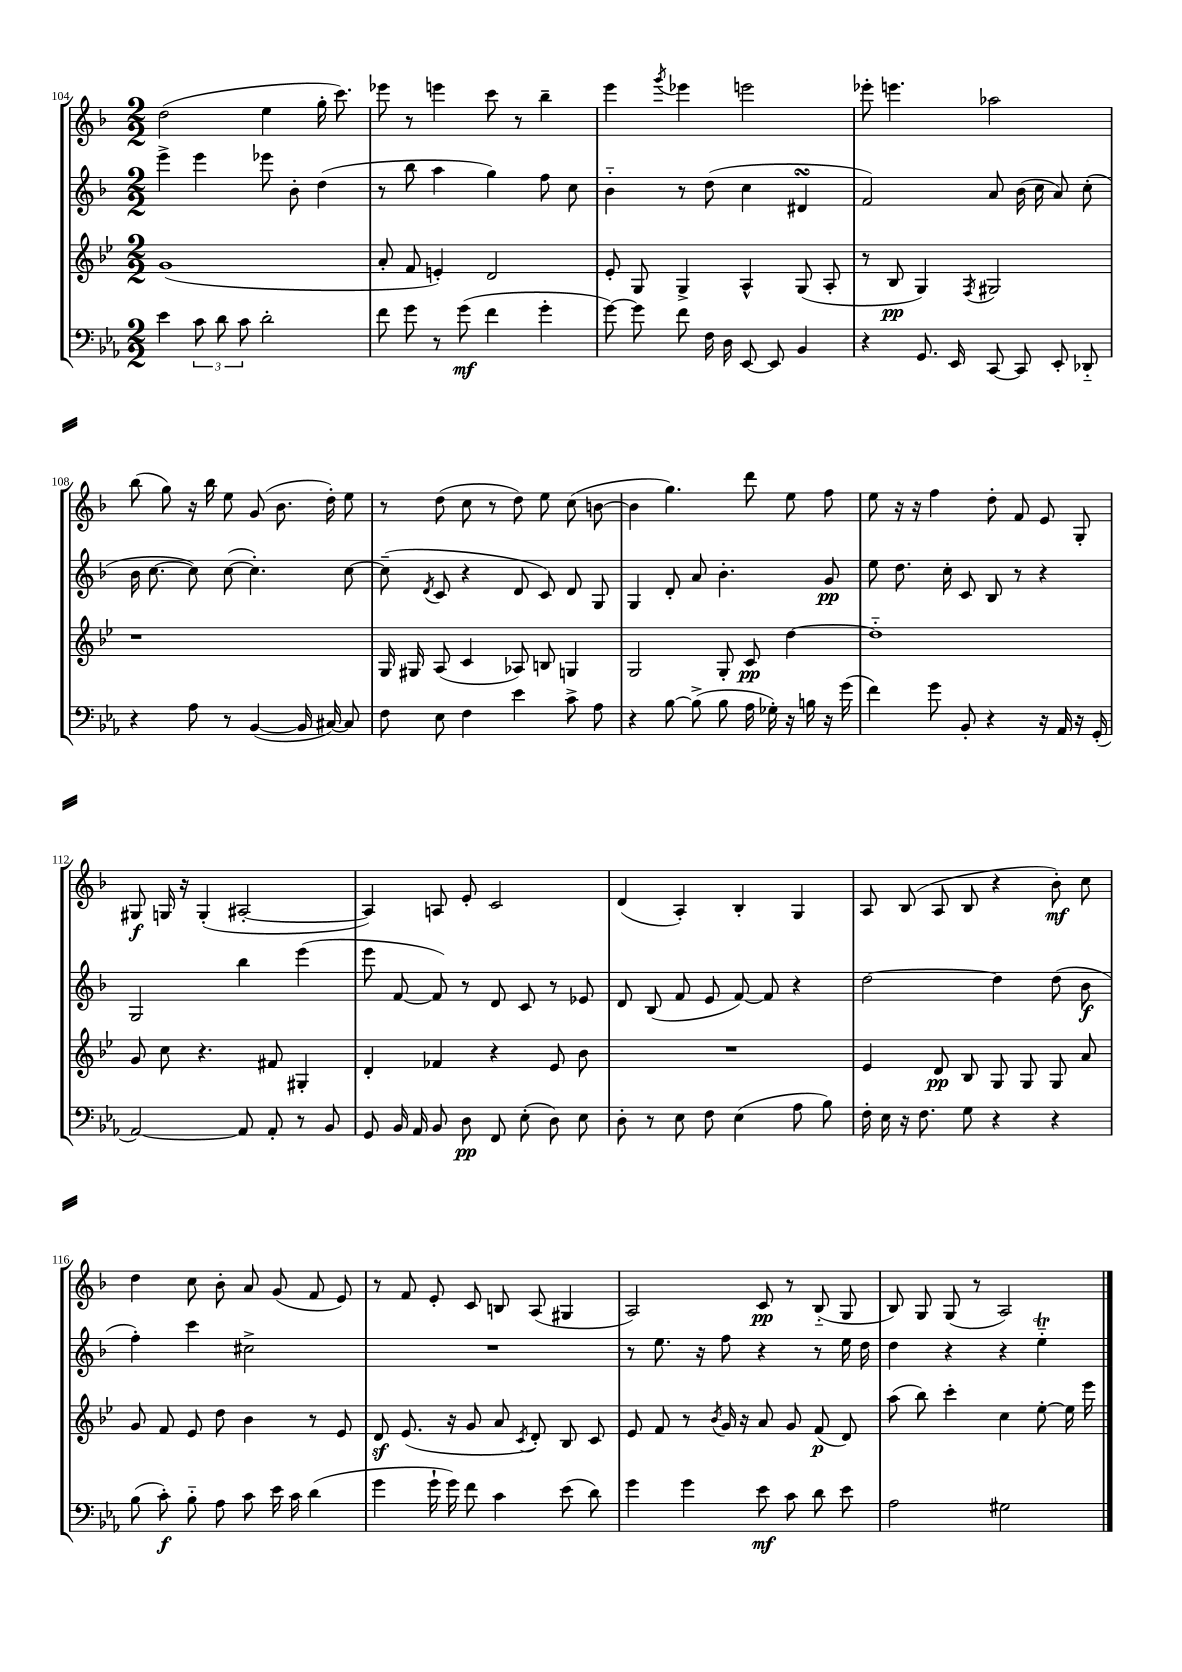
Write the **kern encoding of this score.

**kern	**dynam	**kern	**dynam	**kern	**dynam	**kern	**dynam
*part4	*part4	*part3	*part3	*part2	*part2	*part1	*part1
*staff4	*staff4	*staff3	*staff3	*staff2	*staff2	*staff1	*staff1
*clefF4	*	*clefG2	*	*clefG2	*	*clefG2	*
*k[b-e-a-]	*	*k[b-e-]	*	*k[b-]	*	*k[b-]	*
*M2/2	*	*M2/2	*	*M2/2	*	*M2/2	*
=104	=104	=104	=104	=104	=104	=104	=104
4e-\	.	(1g	.	4eee^\	.	(2dd\	.
12c\	.	.	.	4eee\	.	.	.
12d\	.	.	.	.	.	.	.
12c\	.	.	.	.	.	.	.
2d'\	.	.	.	8eee-X\	.	4ee\	.
.	.	.	.	8b-'\	.	.	.
.	.	.	.	(4dd\	.	16gg'\	.
.	.	.	.	.	.	8.ccc\)	.
=105	=105	=105	=105	=105	=105	=105	=105
8f\	.	8a'/	.	8r	.	8eee-X\	.
8g\	.	8f/	.	8bb-\	.	8r	.
8r	.	4en'/)	.	4aa\	.	4eeen\	.
(8g\	mf	.	.	.	.	.	.
4f\	.	2d/	.	4gg\)	.	8ccc\	.
.	.	.	.	.	.	8r	.
4g'\	.	.	.	8ff\	.	4bb-~\	.
.	.	.	.	8cc\	.	.	.
=106	=106	=106	=106	=106	=106	=106	=106
[8g\)	.	8e-'/	.	4b-\	.	4eee\	.
8g\]	.	8G/	.	.	.	.	.
.	.	.	.	.	.	8qggg/	.
8f\	.	4G^/	.	8r	.	4eee-X\	.
16F\	.	.	.	(8dd\	.	.	.
16D\	.	.	.	.	.	.	.
[8EE-/	.	4A^^/	.	4cc\	.	2eeen\	.
8EE-/]	.	.	.	.	.	.	.
4BB-/	.	(8G/	.	4d#XsSsS/	.	.	.
.	.	8A'/	.	.	.	.	.
=107	=107	=107	=107	=107	=107	=107	=107
4r	.	8r	.	2f/)	.	8eee-X'\	.
.	.	8B-/	pp	.	.	4.eeen\	.
8.GG/	.	4G/)	.	.	.	.	.
16EE-/	.	.	.	.	.	.	.
.	.	8qF/	.	.	.	.	.
[8CC/	.	2G#X/	.	8a/	.	2aa-X\	.
8CC/]	.	.	.	(16b-\	.	.	.
.	.	.	.	16cc\	.	.	.
8EE-'/	.	.	.	8a/)	.	.	.
8DD-X/	.	.	.	(8cc'\	.	.	.
!!LO:LB:g=z
=108	=108	=108	=108	=108	=108	=108	=108
4r	.	1r	.	16b-\	.	(8bb-\	.
.	.	.	.	[8.cc\	.	.	.
.	.	.	.	.	.	8gg\)	.
8A-\	.	.	.	8cc\])	.	16r	.
.	.	.	.	.	.	16bb-\	.
8r	.	.	.	([8cc\	.	8ee\	.
([4BB-/	.	.	.	4.cc'\])	.	(8g/	.
.	.	.	.	.	.	8.b-\	.
16BB-/]	.	.	.	.	.	.	.
[16C#X/)	.	.	.	.	.	16dd'\)	.
8C#/]	.	.	.	[8cc\	.	8ee\	.
=109	=109	=109	=109	=109	=109	=109	=109
8F\	.	16G/	.	(8cc~\]	.	8r	.
.	.	16G#X/	.	.	.	.	.
.	.	.	.	8qd/	.	.	.
8E-\	.	(8A/	.	8c/	.	(8dd\	.
4F\	.	4c/	.	4r	.	8cc\	.
.	.	.	.	.	.	8r	.
4e-\	.	8A-X/)	.	8d/	.	8dd\)	.
.	.	8Bn/	.	8c/)	.	8ee\	.
8c^\	.	4Gn/	.	8d/	.	(8cc\	.
8A-\	.	.	.	8G/	.	[8bn\	.
=110	=110	=110	=110	=110	=110	=110	=110
4r	.	2G/	.	4G/	.	4b\]	.
[8B-\	.	.	.	8d'/	.	4.gg\)	.
(8B-^\]	.	.	.	8a/	.	.	.
8B-\	.	8G'/	.	4.b-'\	.	.	.
16A-\	.	8c/	pp	.	.	8ddd\	.
16G-X'\)	.	.	.	.	.	.	.
16r	.	[4dd\	.	.	.	8ee\	.
16Bn\	.	.	.	.	.	.	.
16r	.	.	.	8g/	pp	8ff\	.
(16g\	.	.	.	.	.	.	.
=111	=111	=111	=111	=111	=111	=111	=111
4f\)	.	1dd]	.	8ee\	.	8ee\	.
.	.	.	.	8.dd\	.	16r	.
.	.	.	.	.	.	16r	.
8g\	.	.	.	.	.	4ff\	.
.	.	.	.	16cc'\	.	.	.
8BB-'/	.	.	.	8c/	.	.	.
4r	.	.	.	8B-/	.	8dd'\	.
.	.	.	.	8r	.	8f/	.
16r	.	.	.	4r	.	8e/	.
16AA-/	.	.	.	.	.	.	.
16r	.	.	.	.	.	8G'/	.
(16GG'/	.	.	.	.	.	.	.
!!LO:LB:g=z
=112	=112	=112	=112	=112	=112	=112	=112
[2AA-/)	.	8g/	.	2G/	.	8G#X/	f
.	.	8cc\	.	.	.	16Gn/	.
.	.	.	.	.	.	16r	.
.	.	4.r	.	.	.	(4G'/	.
8AA-/]	.	.	.	4bb-\	.	[2A#X'/	.
8AA-'/	.	8f#X/	.	.	.	.	.
8r	.	4G#X'/	.	(4eee\	.	.	.
8BB-/	.	.	.	.	.	.	.
=113	=113	=113	=113	=113	=113	=113	=113
8GG/	.	4d'/	.	8eee\	.	4A#/])	.
16BB-/	.	.	.	[8f/	.	.	.
16AA-/	.	.	.	.	.	.	.
8BB-/	.	4f-X/	.	8f/])	.	8An/	.
8D\	pp	.	.	8r	.	8e'/	.
8FF/	.	4r	.	8d/	.	2c/	.
(8E-'\	.	.	.	8c/	.	.	.
8D\)	.	8e-/	.	8r	.	.	.
8E-\	.	8b-\	.	8e-X/	.	.	.
=114	=114	=114	=114	=114	=114	=114	=114
8D'\	.	1r	.	8d/	.	(4d/	.
8r	.	.	.	(8B-/	.	.	.
8E-\	.	.	.	8f/	.	4A'/)	.
8F\	.	.	.	8e/	.	.	.
(4E-\	.	.	.	[8f/)	.	4B-'/	.
.	.	.	.	8f/]	.	.	.
8A-\	.	.	.	4r	.	4G/	.
8B-\)	.	.	.	.	.	.	.
=115	=115	=115	=115	=115	=115	=115	=115
16F'\	.	4e-/	.	[2dd\	.	8A/	.
16E-\	.	.	.	.	.	.	.
16r	.	.	.	.	.	(8B-/	.
8.F\	.	.	.	.	.	.	.
.	.	8d/	pp	.	.	8A/	.
8G\	.	8B-/	.	.	.	8B-/	.
4r	.	8G/	.	4dd\]	.	4r	.
.	.	8G/	.	.	.	.	.
4r	.	8G/	.	(8dd\	.	8b-'\)	mf
.	.	8a/	.	8b-\	f	8cc\	.
!!LO:LB:g=z
=116	=116	=116	=116	=116	=116	=116	=116
(8B-\	.	8g/	.	4ff'\)	.	4dd\	.
8c'\)	f	8f/	.	.	.	.	.
8B-\	.	8e-/	.	4ccc\	.	8cc\	.
8A-\	.	8dd\	.	.	.	8b-'\	.
8c\	.	4b-\	.	2cc#X^\	.	8a/	.
16e-\	.	.	.	.	.	(8g/	.
16c\	.	.	.	.	.	.	.
(4d\	.	8r	.	.	.	8f/	.
.	.	8e-/	.	.	.	8e/)	.
=117	=117	=117	=117	=117	=117	=117	=117
4g\	.	8dz/	.	1r	.	8r	.
.	.	(8.e-/	.	.	.	8f/	.
16g`\	.	.	.	.	.	8e'/	.
16g\)	.	16r	.	.	.	.	.
8f\	.	8g/	.	.	.	8c/	.
4c\	.	8a/	.	.	.	8Bn/	.
.	.	8qc/	.	.	.	.	.
.	.	8d'/)	.	.	.	(8A/	.
(8e-\	.	8B-/	.	.	.	4G#X/	.
8d\)	.	8c/	.	.	.	.	.
=118	=118	=118	=118	=118	=118	=118	=118
4g\	.	8e-/	.	8r	.	2A/)	.
.	.	8f/	.	8.ee\	.	.	.
4g\	.	8r	.	.	.	.	.
.	.	.	.	16r	.	.	.
.	.	8qb-/	.	.	.	.	.
.	.	16g/	.	8ff\	.	.	.
.	.	16r	.	.	.	.	.
8e-\	mf	8a/	.	4r	.	8c/	pp
8c\	.	8g/	.	.	.	8r	.
8d\	.	(8f/	p	8r	.	(8B-/	.
8e-\	.	8d/)	.	16ee\	.	8G/	.
.	.	.	.	16dd\	.	.	.
=119	=119	=119	=119	=119	=119	=119	=119
2A-\	.	(8aa\	.	4dd\	.	8B-/)	.
.	.	8bb-\)	.	.	.	8G/	.
.	.	4ccc'\	.	4r	.	(8G/	.
.	.	.	.	.	.	8r	.
2G#X\	.	4cc\	.	4r	.	2A/)	.
.	.	[8ee-'\	.	4eet\	.	.	.
.	.	16ee-\]	.	.	.	.	.
.	.	16eee-\	.	.	.	.	.
==	==	==	==	==	==	==	==
*-	*-	*-	*-	*-	*-	*-	*-
